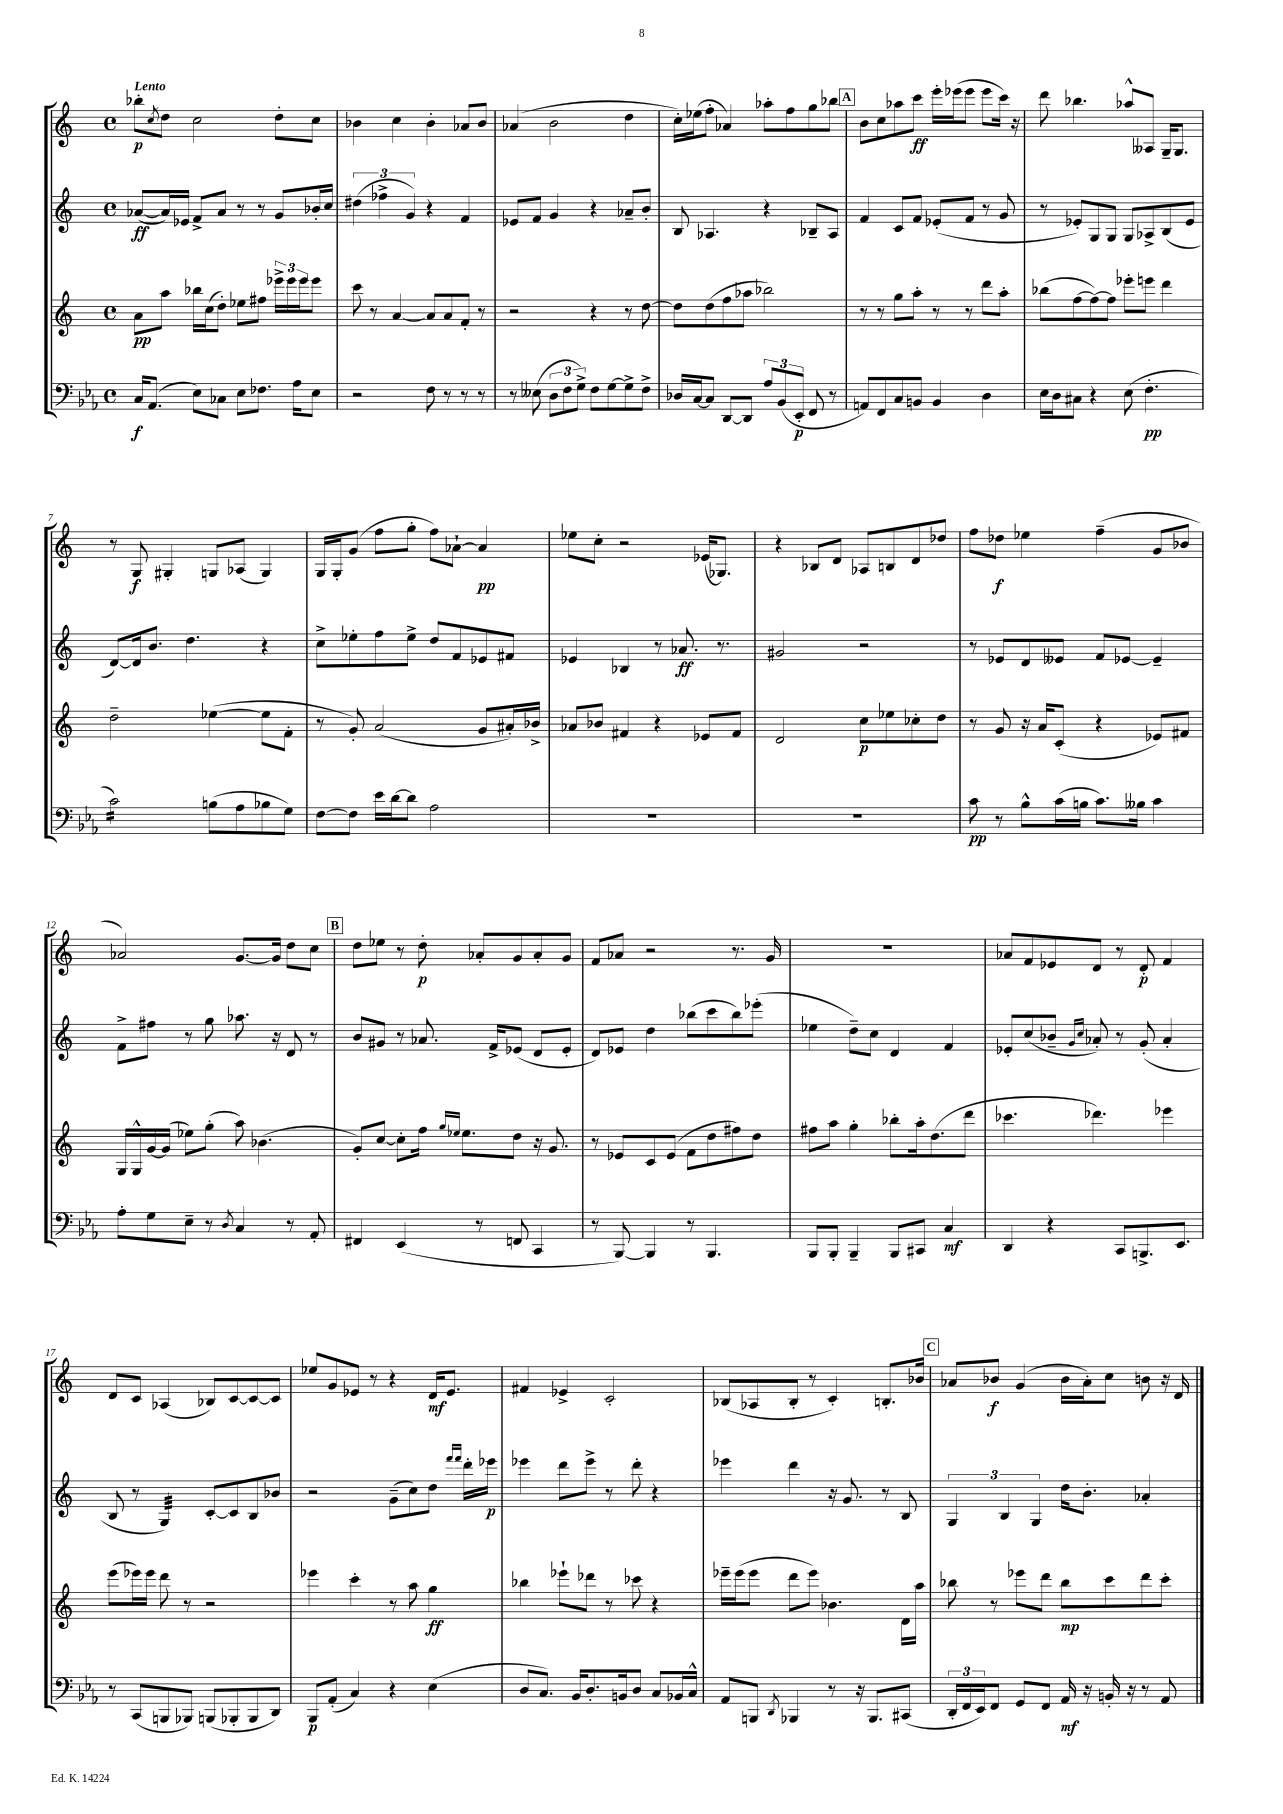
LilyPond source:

<<
\new StaffGroup <<
\new Staff = "s0" {
    \clef treble \key c \major \defaultTimeSignature \time 4/4 \tempo "Lento"
    bes''8-.\p \acciaccatura { c''8 } d''8 c''2 d''8-. c''8 |
    bes'4 c''4 bes'4-. aes'8 bes'8 |
    aes'4( b'2 d''4 |
    c''16-.) ees''16( f''8-. aes'4) aes''8-. f''8 g''8 bes''8 |
    \mark \markup { \box "A" } b'8 c''8 aes''8 c'''8\ff e'''16-. ees'''16( ees'''8 ees'''8 c'''16) r16 |
    d'''8 bes''4. aes''8-^ aeses8 g16-- g8. |
    r8 g8\f gis4-. g8 aes8( g4) |
    g16 g16-. g'8( f''8 g''8-. f''8) aes'8~-! aes'4\pp |
    ees''8 c''8-. r2 ees'16( ges8.) |
    r4 bes8 d'8 aes8 b8 d'8 des''8 |
    f''8 des''8\f ees''4 f''4--( g'8 bes'8 |
    aes'2) g'8.~ g'16 d''8 c''8 |
    \mark \markup { \box "B" } d''8 ees''8 r8 d''8-.\p aes'8-. g'8 aes'8-. g'8 |
    f'8 aes'8 r2 r8. g'16 |
    R1 |
    aes'8 f'8 ees'8 d'8 r8 d'8-.\p f'4 |
    d'8 c'8 aes4( bes8) c'8~ c'8~ c'8 |
    ees''8 g'8 ees'8 r8 r4 d'16\mf ees'8. |
    fis'4 ees'4-> c'2-. |
    bes8( aes8 bes8-. r8 c'4-.) b8.-. bes'16 |
    \mark \markup { \box "C" } aes'8 bes'8\f g'4( bes'16 aes'16-.) c''8 b'8 r16 d'16 \bar "|." |
}
\new Staff = "s1" {
    \clef treble \key c \major \defaultTimeSignature \time 4/4
    aes'8~\ff( aes'16) ees'16 f'8-> aes'8 r8 r8 g'8 bes'16-. c''16 |
    \tuplet 3/2 { dis''4( fes''4-> g'4) } r4 f'4 |
    ees'8 f'8 g'4 r4 aes'8-- b'8-. |
    b8 aes4. r4 bes8-- aes8 |
    \mark \markup { \box "A" } f'4 c'8 f'8 ees'8-.( f'8 r8 g'8 |
    r8 ees'8-.) g8 g8 g8 aes8-> b8( ees'8 |
    d'8~) d'16 b'8. d''4. r4 |
    c''8-> ees''8-. f''8 ees''8-> d''8 f'8 ees'8 fis'8 |
    ees'4 bes4 r8 aes'8.\ff r8. |
    gis'2 r2 |
    r8 ees'8 d'8 eeses'8 f'8 ees'8~ ees'4-- |
    f'8-> fis''8 r8 g''8 aes''8. r16 d'8 r8 |
    \mark \markup { \box "B" } b'8 gis'8 r8 aes'8. f'16-> ees'8( d'8 ees'8-. |
    d'8) ees'8 d''4 bes''8( c'''8 bes''8) ees'''8-.( |
    ees''4 d''8--) c''8 d'4 f'4 |
    ees'8-. c''8( bes'8-- \grace { g'16 c''16 } aes'8-.) r8 g'8-.( aes'4-. |
    b8 r8 g4:32) c'8~-. c'8 b8 bes'8 |
    r2 g'8--( c''8) d''8 \grace { f'''16 f'''16 } d'''16-. ees'''16\p |
    ees'''4 d'''8 ees'''8-> r8 d'''8-. r4 |
    ees'''4 d'''4 r16 g'8. r8 b8 |
    \mark \markup { \box "C" } \tuplet 3/2 { g4 b4 g4 } d''16 b'8.-. aes'4-. \bar "|." |
}
\new Staff = "s2" {
    \clef treble \key c \major \defaultTimeSignature \time 4/4
    a'8\pp a''8 bes''16 c''16( d''8-.) ees''8 fis''8 \tuplet 3/2 { ees'''16-> ees'''16 ees'''16 } ees'''8 |
    c'''8 r8 a'4~ a'8 a'8 f'8-. r8 |
    r2 r4 r8 d''8~ |
    d''8 d''8( f''8 aes''8 bes''2) |
    \mark \markup { \box "A" } r8 r8 g''8 a''8-. r8 r8 d'''8 a''8-. |
    bes''8( f''8~ f''8~) f''8 ees'''8-. e'''8 d'''4 |
    d''2-- ees''4~( ees''8 f'8-. |
    r8 g'8-.) a'2( g'8 ais'16-.) bes'16-> |
    aes'8 bes'8 fis'4 r4 ees'8 fis'8 |
    d'2 c''8\p ees''8 ces''8-. d''8 |
    r8 g'8 r16 a'16 c'8-.( r4 ees'8) fis'8 |
    g16 g16-^ g'16~ g'16( ees''8) g''8-.( a''8) bes'4.( |
    \mark \markup { \box "B" } g'8-.) c''8~ c''8-. f''16 \grace { g''16 ees''16 } ees''8. d''8 r16 g'8. |
    r8 ees'8 c'8 ees'8( f'8 d''8 fis''8) d''8 |
    fis''8 a''8 g''4-. bes''8-. a''16-. d''8.( d'''8 |
    ces'''4. des'''4.) ees'''4 |
    e'''8( ees'''16) ees'''16 d'''8 r8 r2 |
    ees'''4 c'''4-. r8 a''8 g''4\ff |
    bes''4 ees'''8-! des'''8 r8 ces'''8 r4 |
    ees'''16-- ees'''16( ees'''8 d'''8 ees'''8) bes'4. d'16 a''16 |
    \mark \markup { \box "C" } bes''8 r8 ees'''8 d'''8 bes''8\mp c'''8 d'''8 c'''8-. \bar "|." |
}
\new Staff = "s3" {
    \clef bass \key ees \major \defaultTimeSignature \time 4/4
    c16\f aes,8.( ees8) ces8 ees8 fes8. aes16 ees8 |
    r2 f8 r8 r8 r8 |
    r8 eeses8( \tuplet 3/2 { d8 f8 g8->) } f8 g8~ g8-> f8-> |
    des16 c16~ c8 d,8~ d,8 \tuplet 3/2 { aes8 bes,8( ees,8-.\p } f,8 r8 |
    \mark \markup { \box "A" } a,8) f,8 c8 b,8 b,4 d4 |
    ees16 d16 cis8 r4 ees8( f4.-.\pp |
    c'2:16) b8( aes8 bes8 g8) |
    f8~ f8 ees'16 d'16~ d'8 aes2 |
    R1 |
    R1 |
    c'8\pp r8 bes8-^ c'16( b16 c'8.) beses16 c'4 |
    aes8-. g8 ees8-- r8 \acciaccatura { d8 } c4 r8 aes,8-. |
    \mark \markup { \box "B" } fis,4 ees,4( r8 f,8 c,4 |
    r8 bes,,8~) bes,,4 r8 bes,,4. |
    bes,,8 bes,,8-. bes,,4-- bes,,8 cis,8 c4\mf |
    d,4 r4 c,8 b,,8.-> ees,8. |
    r8 c,8( b,,8 bes,,8) b,,8( bes,,8-. bes,,8 d,8) |
    bes,,8\p aes,8-.( c4) r4 ees4( |
    d8 c8.) bes,16 d8.-. b,16 d8 c8 bes,16 c16-^ |
    aes,8 b,,8 \acciaccatura { d,8 } bes,,4 r8 r16 bes,,8. cis,8( |
    \mark \markup { \box "C" } \tuplet 3/2 { d,16-. f,16 ees,16) } f,8 g,8 f,8 aes,16\mf r16 b,16-. r16 r8 aes,8 \bar "|." |
}
>>
>>
